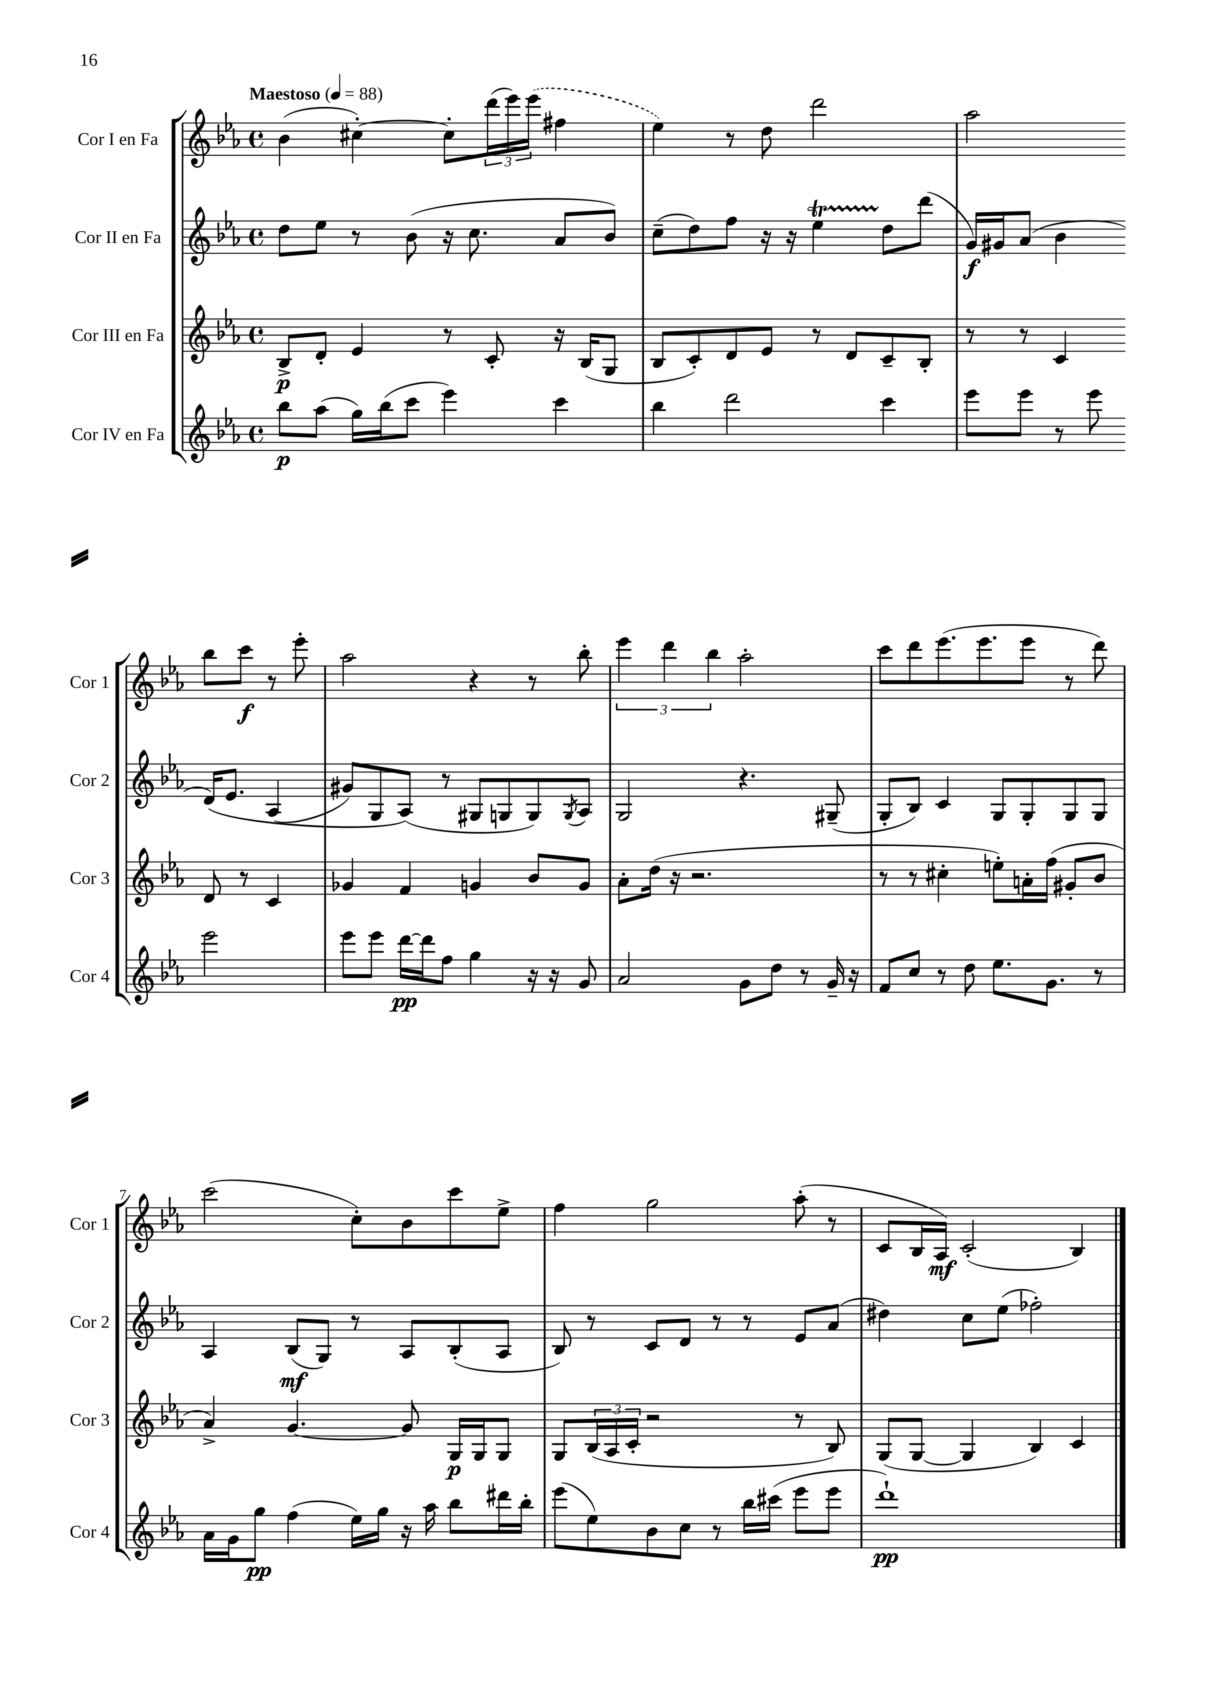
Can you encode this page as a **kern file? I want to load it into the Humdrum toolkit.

**kern	**dynam	**kern	**dynam	**kern	**dynam	**kern	**dynam
*part4	*part4	*part3	*part3	*part2	*part2	*part1	*part1
*staff4	*staff4	*staff3	*staff3	*staff2	*staff2	*staff1	*staff1
*I"Cor IV en Fa	*	*I"Cor III en Fa	*	*I"Cor II en Fa	*	*I"Cor I en Fa	*
*I'Cor 4	*	*I'Cor 3	*	*I'Cor 2	*	*I'Cor 1	*
*clefG2	*	*clefG2	*	*clefG2	*	*clefG2	*
*k[b-e-a-]	*	*k[b-e-a-]	*	*k[b-e-a-]	*	*k[b-e-a-]	*
*M4/4	*	*M4/4	*	*M4/4	*	*M4/4	*
*met(c)	*	*met(c)	*	*met(c)	*	*met(c)	*
*MM88	*	*MM88	*	*MM88	*	*MM88	*
=1	=1	=1	=1	=1	=1	=1	=1
!	!	!	!	!	!	!LO:TX:a:B:t=Maestoso	!
8bb-\L	p	8B-^/L	p	8dd\L	.	(4b-\	.
(8aa-\J	.	8d'/J	.	8ee-\J	.	.	.
16gg\LL)	.	4e-/	.	8r	.	[4cc#X'\)	.
(16bb-\J	.	.	.	.	.	.	.
8ccc\J	.	.	.	(8b-\	.	.	.
4eee-\)	.	8r	.	16r	.	8cc#'\L]	.
.	.	.	.	8.cc\	.	.	.
.	.	8c'/	.	.	.	(24ddd\L	.
.	.	.	.	.	.	24eee-\)	.
.	.	.	.	.	.	(24eee-\JJ	.
4ccc\	.	16r	.	8a-/L	.	4ff#X\	.
.	.	(16B-/KL	.	.	.	.	.
.	.	8G/J	.	8b-/J)	.	.	.
=2	=2	=2	=2	=2	=2	=2	=2
4bb-\	.	8B-/L	.	(8cc~\L	.	4ee-\)	.
.	.	8c'/)	.	8dd\)	.	.	.
2ddd\	.	8d/	.	8ff\J	.	8r	.
.	.	8e-/J	.	16r	.	8dd\	.
.	.	.	.	16r	.	.	.
.	.	8r	.	4ee-T\	.	2ddd\	.
.	.	8d/L	.	.	.	.	.
4ccc\	.	8c~/	.	8dd\L	.	.	.
.	.	8B-'/J	.	(8ddd\J	.	.	.
=3	=3	=3	=3	=3	=3	=3	=3
8eee-\L	.	8r	.	16g/LL)	f	2aa-\	.
.	.	.	.	16g#X/J	.	.	.
8eee-\J	.	8r	.	(8a-/J	.	.	.
8r	.	4c/	.	4b-\	.	.	.
8eee-\	.	.	.	.	.	.	.
2eee-\	.	8d/	.	(16d/KL)	.	8bb-\L	.
.	.	.	.	8.e-/J	.	.	.
.	.	8r	.	.	.	8ccc\J	f
.	.	4c/	.	(4A-/	.	8r	.
.	.	.	.	.	.	8eee-'\	.
!!LO:LB:g=z
=4	=4	=4	=4	=4	=4	=4	=4
8eee-\L	.	4g-X/	.	8g#X/L)	.	2aa-\	.
8eee-\J	.	.	.	8G/	.	.	.
[16ddd\LL	pp	4f/	.	(8A-/J)	.	.	.
16ddd\J]	.	.	.	.	.	.	.
8ff\J	.	.	.	8r	.	.	.
4gg\	.	4gn/	.	8G#X/L	.	4r	.
.	.	.	.	8Gn/	.	.	.
16r	.	8b-/L	.	8G/)	.	8r	.
16r	.	.	.	.	.	.	.
.	.	.	.	8qG/	.	.	.
8g/	.	8g/J	.	8A-/J	.	8bb-'\	.
=5	=5	=5	=5	=5	=5	=5	=5
2a-/	.	8a-'\L	.	2G/	.	6eee-\	.
.	.	(16dd\Jk	.	.	.	.	.
.	.	.	.	.	.	6ddd\	.
.	.	16r	.	.	.	.	.
.	.	2.r	.	.	.	.	.
.	.	.	.	.	.	6bb-\	.
8g\L	.	.	.	4.r	.	2aa-'\	.
8dd\J	.	.	.	.	.	.	.
8r	.	.	.	.	.	.	.
16g~/	.	.	.	(8G#X~/	.	.	.
16r	.	.	.	.	.	.	.
=6	=6	=6	=6	=6	=6	=6	=6
8f/L	.	8r	.	8G'/L	.	8ccc\L	.
8cc/J	.	8r	.	8B-/J)	.	8ddd\	.
8r	.	4cc#X'\	.	4c/	.	(8.eee-\	.
8dd\	.	.	.	.	.	.	.
.	.	.	.	.	.	8.eee-\	.
8.ee-\L	.	8een'\L)	.	8G/L	.	.	.
.	.	16an'\L	.	8G'/	.	8eee-\J	.
8.g\J	.	(16ff\JJ	.	.	.	.	.
.	.	8g#X'/L	.	8G/	.	8r	.
8r	.	8b-/J	.	8G/J	.	8ddd\)	.
!!LO:LB:g=z
=7	=7	=7	=7	=7	=7	=7	=7
16a-\LL	.	4a-^/)	.	4A-/	.	(2ccc\	.
16g\J	.	.	.	.	.	.	.
8gg\J	pp	.	.	.	.	.	.
(4ff\	.	[4.g/	.	(8B-/L	mf	.	.
.	.	.	.	8G/J)	.	.	.
16ee-\LL)	.	.	.	8r	.	8cc'\L)	.
16gg\JJ	.	.	.	.	.	.	.
16r	.	8g/]	.	8A-/L	.	8b-\	.
16aa-\	.	.	.	.	.	.	.
8bb-\L	.	16G/LL	p	(8B-'/	.	8ccc\	.
.	.	16G/J	.	.	.	.	.
16ddd#X\L	.	8G/J	.	8A-/J	.	8ee-^\J	.
16bb-'\JJ	.	.	.	.	.	.	.
=8	=8	=8	=8	=8	=8	=8	=8
(8eee-\L	.	8G/L	.	8B-/)	.	4ff\	.
8ee-\)	.	(24B-/L	.	8r	.	.	.
.	.	24A-/	.	.	.	.	.
.	.	24c'/JJ	.	.	.	.	.
8b-\	.	2r	.	8c/L	.	2gg\	.
8cc\J	.	.	.	8d/J	.	.	.
8r	.	.	.	8r	.	.	.
16bb-\LL	.	.	.	8r	.	.	.
(16ccc#X\JJ	.	.	.	.	.	.	.
8eee-\L	.	8r	.	8e-/L	.	(8aa-'\	.
8eee-\J	.	8B-/)	.	(8a-/J	.	8r	.
=9	=9	=9	=9	=9	=9	=9	=9
1ddd`)	pp	(8G/L	.	4dd#X\)	.	8c/L	.
.	.	[8G/J	.	.	.	16B-/L	.
.	.	.	.	.	.	16A-/JJ)	mf
.	.	4G/]	.	8cc\L	.	(2c'/	.
.	.	.	.	(8ee-\J	.	.	.
.	.	4B-/)	.	2ff-X'\)	.	.	.
.	.	4c/	.	.	.	4B-/)	.
==	==	==	==	==	==	==	==
*-	*-	*-	*-	*-	*-	*-	*-
